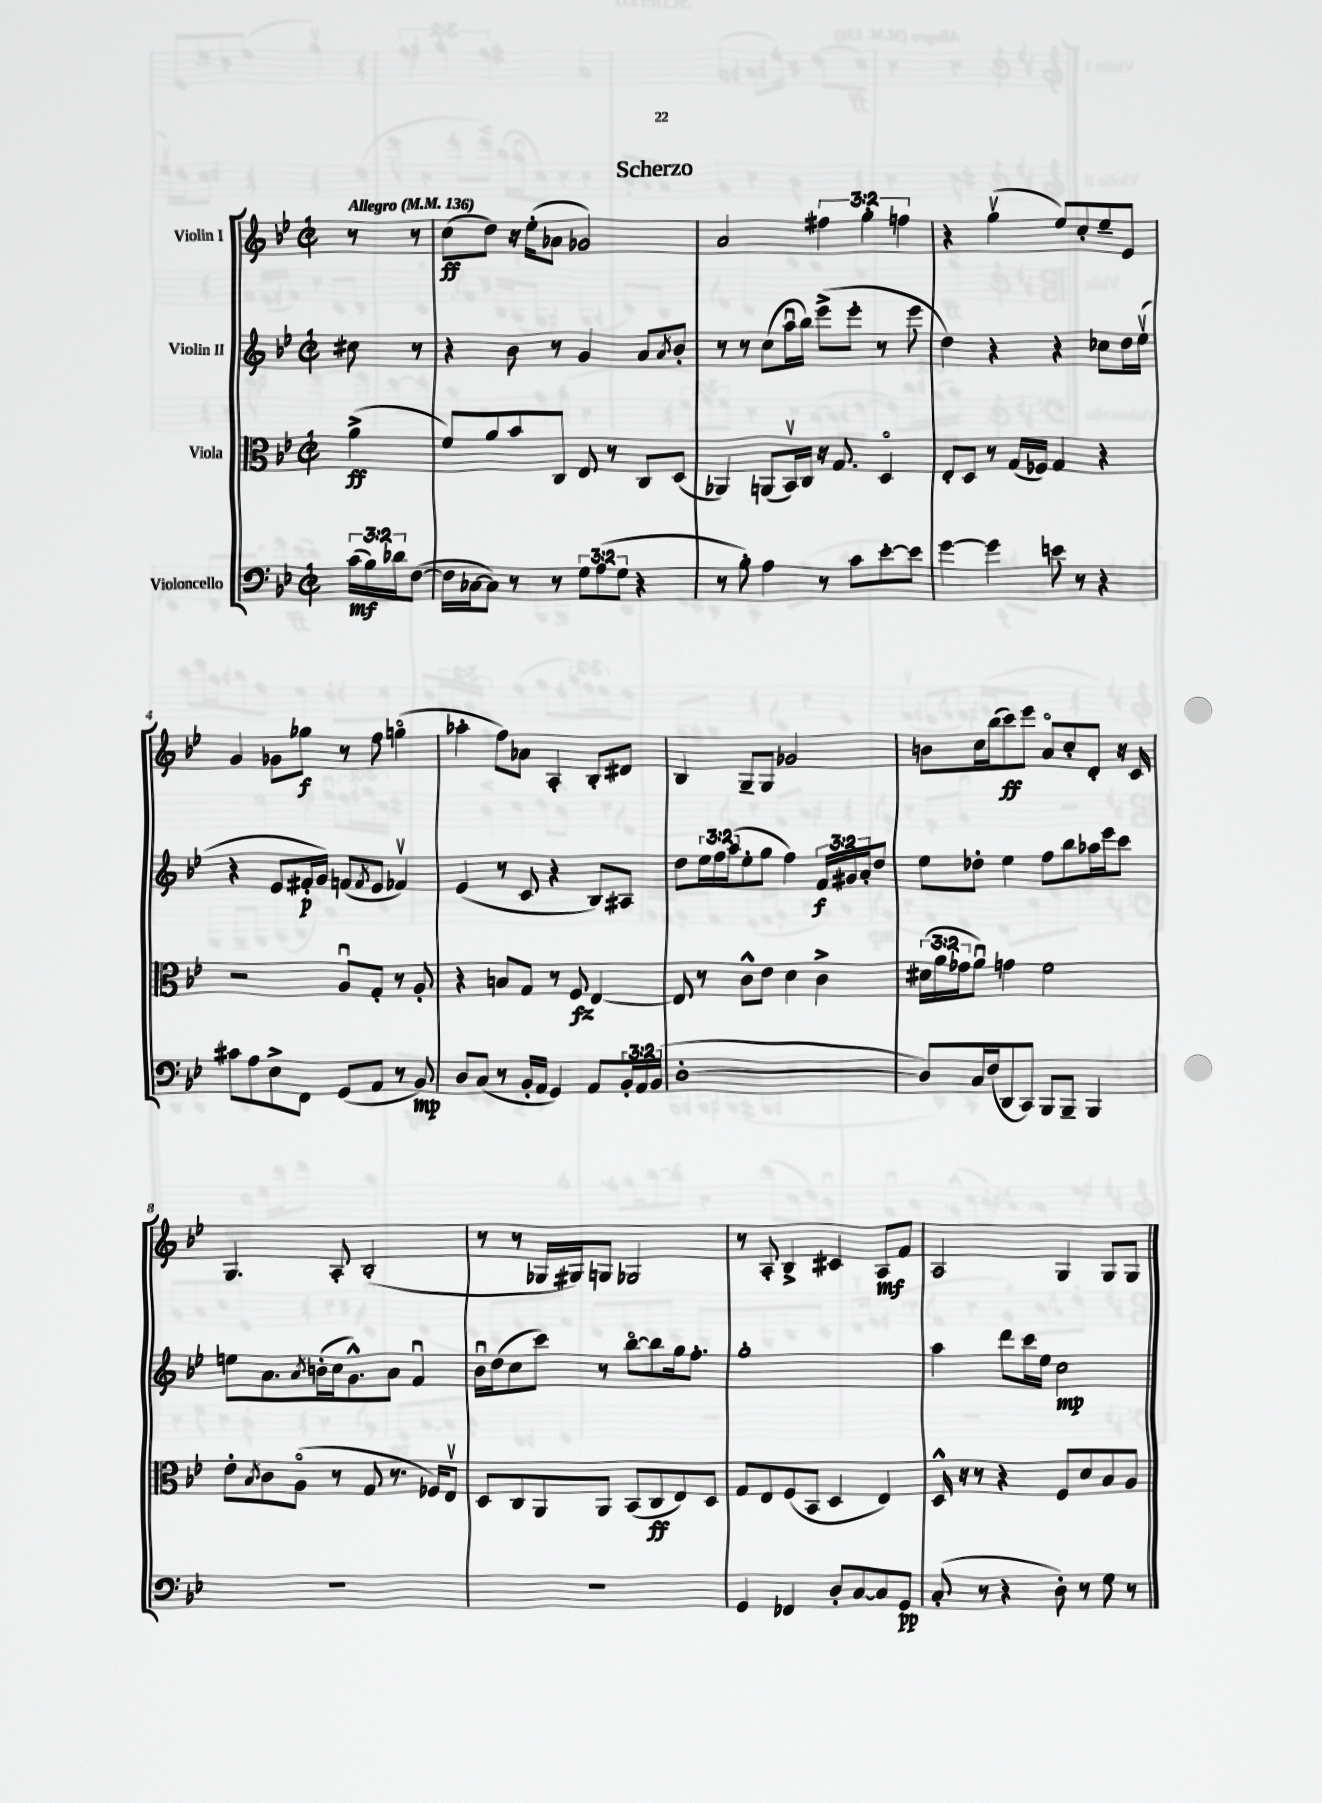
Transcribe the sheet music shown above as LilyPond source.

\header { title = "Scherzo" }
<<
\new StaffGroup <<
\new Staff = "s0" \with { instrumentName = "Violin I" } {
    \clef treble \key bes \major \defaultTimeSignature \time 2/2 \override Staff.TupletNumber.text = #tuplet-number::calc-fraction-text \partial 4 \tempo "Allegro" 4 = 136
    r8 r8 |
    c''8\ff( d''8) r16 ees''16-.( aes'8 ges'2) |
    a'2 \tuplet 3/2 { fis''4 g''4-. f''4 } |
    r4 g''4\upbow( ees''8) c''8-. ees''8-- ees'8 |
    g'4 ges'8 ges''8\f r8 f''8 g''4\flageolet( |
    aes''4-. f''8) aes'8 a4-. bes8-. dis'8 |
    bes4 g8-- g8 ges'2 |
    b'8 c''16 bes''16( c'''8\ff) ees'''8 a'8\flageolet c''8-. d'8-. r16 c'16 |
    g4. a8-. bes2-.( |
    r8 r8 ges16 gis16) g8 ges2 |
    r8 a8-. bes4-> cis'4 a8\mf f'8 |
    a2 g4 g8 g8 \bar "|." |
}
\new Staff = "s1" \with { instrumentName = "Violin II" } {
    \clef treble \key bes \major \defaultTimeSignature \time 2/2 \override Staff.TupletNumber.text = #tuplet-number::calc-fraction-text \partial 4
    cis''8 r8 |
    r4 bes'8 r8 g'4 a'8 \acciaccatura { a'8 } bes'8-. |
    r8 r8 c''8( a''16\downbow bes''16) ees'''8->( ees'''8-. r8 ees'''8 |
    d''4) r4 r4 ces''8 d''16 ees''16\upbow( |
    r4 ees'8 fis'16-.\p g'16) f'8( \acciaccatura { f'8 } ees'8 fes'4\upbow) |
    ees'4( r8 c'8 r4 bes8) ais8 |
    d''8 \tuplet 3/2 { ees''16 f''16 a''16( } ees''8-. g''8 f''4) \tuplet 3/2 { f'16\f gis'16 a'16-. } d''8 |
    ees''8 des''8-. ees''4 f''8 bes''8 aes''16 ees'''16 c'''8 |
    e''8 a'8. \acciaccatura { a'8 } b'16-.( c''16 g'8.-^) a'8 f'4\downbow |
    bes'16\downbow d''16( c''8 c'''8) r8 bes''8~\flageolet bes''8 g''16 f''8.-. |
    g''1-. |
    a''4 d'''8 c'''16 ees''16 c''2\mp \bar "|." |
}
\new Staff = "s2" \with { instrumentName = "Viola" } {
    \clef alto \key bes \major \defaultTimeSignature \time 2/2 \override Staff.TupletNumber.text = #tuplet-number::calc-fraction-text \partial 4
    a'4->\ff( |
    f'8) a'8 bes'8 c8 ees8 r8 c8 d8( |
    aes,4) a,8( bes,16\upbow) c16 r16 g8. d4\flageolet |
    ees8-. d8 r8 g16( fes16) g4 r4 |
    r2 a8\downbow g8-. r8 a8-. |
    r4 b8 g8 r8 f8\fz ees4~ |
    ees8 r8 c'8-^ ees'8 d'4 c'4-> |
    \tuplet 3/2 { dis'16( a'16 ges'16 } a'8\downbow) g'4 f'2 |
    ees'8-. \acciaccatura { bes8 } c'8 a8\flageolet( r8 g8 r8. fes16) ees8\upbow |
    d8 c8 a,8 a,8 bes,8( c8\ff ees8) d8 |
    g8 ees8 f8( bes,8 d4 ees4) |
    d16-^ r16 r8 r4 f8 d'8 bes8 a8 \bar "|." |
}
\new Staff = "s3" \with { instrumentName = "Violoncello" } {
    \clef bass \key bes \major \defaultTimeSignature \time 2/2 \override Staff.TupletNumber.text = #tuplet-number::calc-fraction-text \partial 4
    \tuplet 3/2 { c'16\mf( bes16) des'16 } f8~( |
    f16 ces16~ ces8) r8 r8 \tuplet 3/2 { g8 a8( g8 } r4 |
    r8 bes8-.) a4 r8 c'8 ees'8~-. ees'8 |
    g'4~ g'4 e'8 r8 r4 |
    cis'8 a8 ees8-> f,8 g,8( a,8 r8 bes,8\mp) |
    d8 c8( r8 bes,16-. a,16 g,4) a,8 \tuplet 3/2 { bes,16-. a,16 bes,16( } |
    d1~-. |
    d8) c16 f16( d,8 c,8) bes,,8 bes,,8-- bes,,4 |
    R1 |
    R1 |
    g,4 fes,4 d8-. c8~ c8 g,8\pp |
    c8-.( r8 r4 d8-.) r8 g8 r8 \bar "|." |
}
>>
>>
